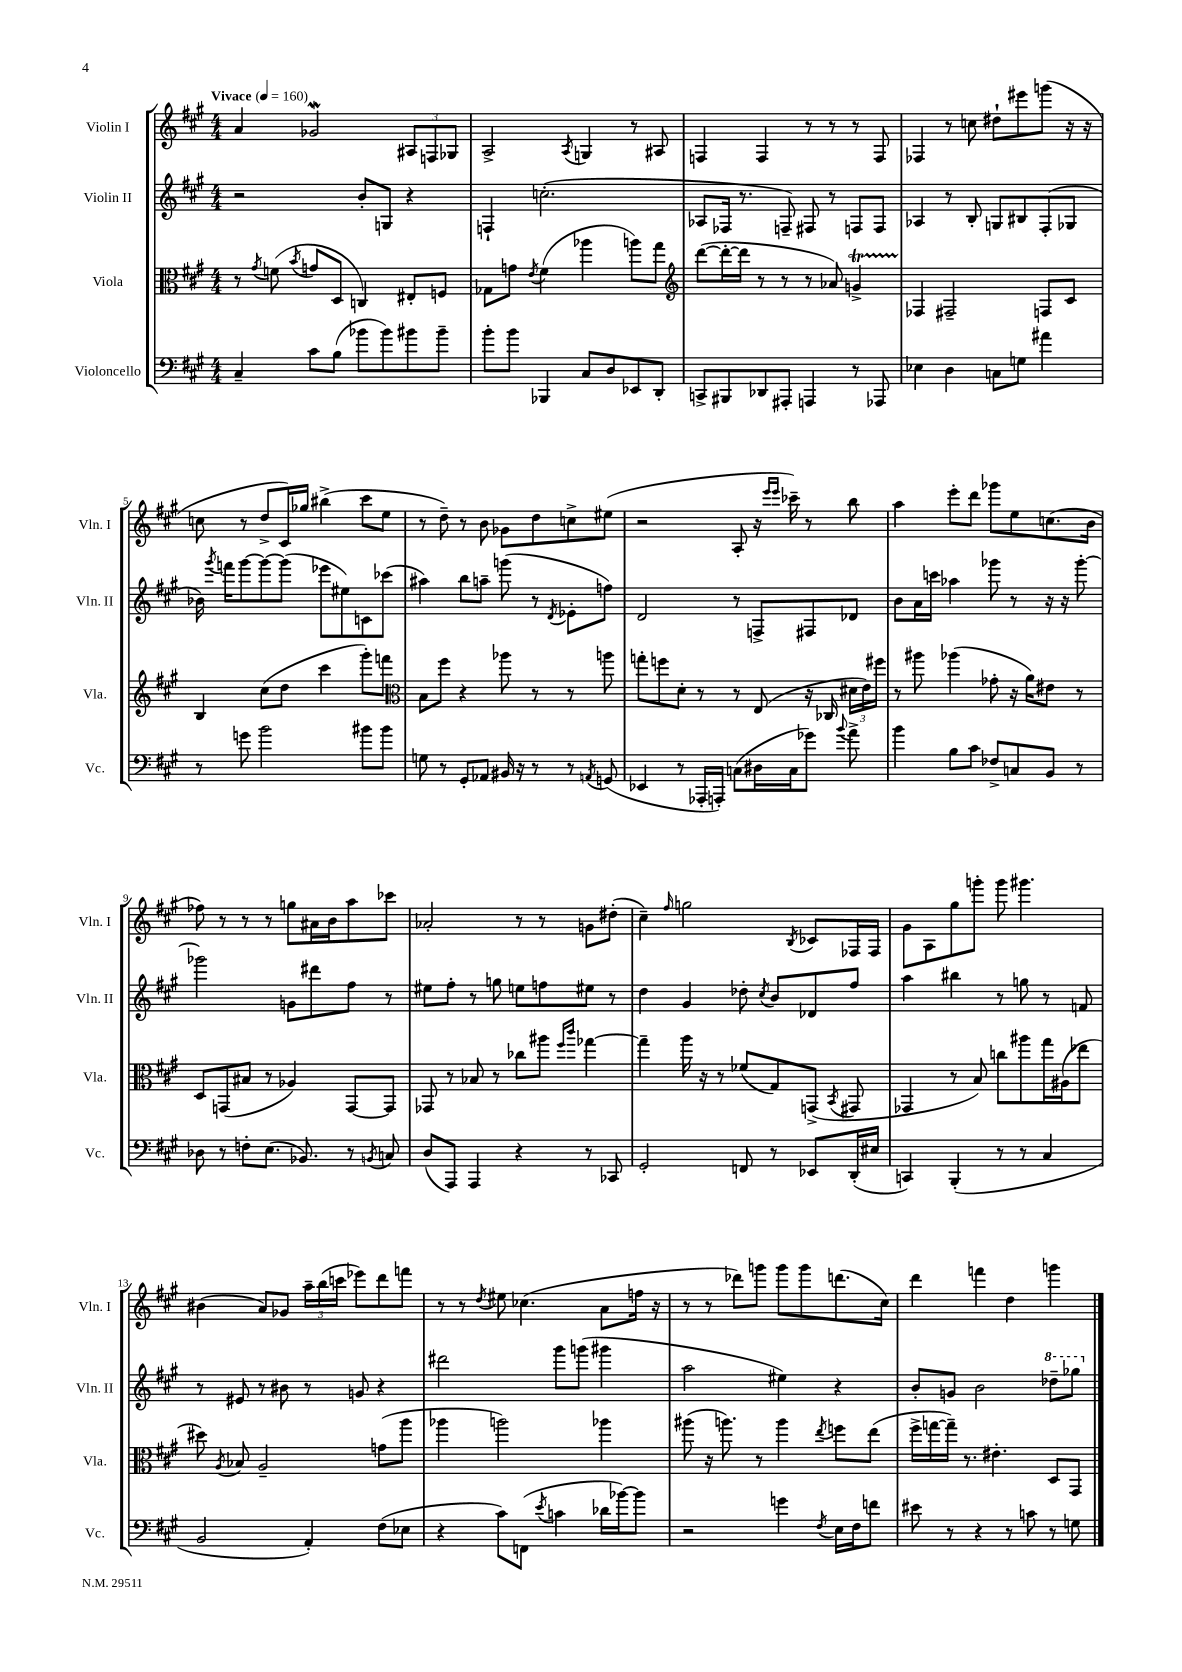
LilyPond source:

<<
\new StaffGroup <<
\new Staff = "s0" \with { instrumentName = "Violin I" shortInstrumentName = "Vln. I" } {
    \clef treble \key a \major \numericTimeSignature \time 4/4 \tempo "Vivace" 4 = 160
    \autoBeamOff a'4 ges'2\mordent \tuplet 3/2 { ais8[ f8 ges8] } |
    a2-> \acciaccatura { a8 } g4 r8 ais8 |
    f4 f4 r8 r8 r8 f8 |
    fes4 r8 c''8 dis''8[-! eis'''8 g'''8]( r16 r16 |
    c''8 r8 d''8[-> cis'16) ges''16] bis''4->( cis'''8[ e''8] |
    r8 d''8--) r8 b'8 ges'8[ d''8 c''8-> eis''8]( |
    r2 a8-. r16 \grace { e'''16[ e'''16] } ces'''16--) r8 b''8 |
    a''4 e'''8[-. d'''8] ges'''8[ e''8 c''8.( b'16] |
    fes''8) r8 r8 r8 g''8[ ais'16 b'16 a''8 ces'''8] |
    aes'2-. r8 r8 g'8[ dis''8]-.( |
    cis''4--) \grace { fis''16 } g''2 \acciaccatura { b8 } ces'8[ fes16 fes16] |
    gis'8[ a8 gis''8 g'''8]-. g'''8 gis'''4. |
    bis'4( a'8[) ges'8] \tuplet 3/2 { a''16[-- b''16( c'''16] } ees'''8[) d'''8 f'''8] |
    r8 r8 \acciaccatura { d''8 } eis''8 ces''4.( a'8[ f''16] r16 |
    r8 r8 des'''8[) g'''8] g'''8[ g'''8 d'''8.( cis''16]) |
    d'''4 f'''4 d''4 g'''4 \bar "|." |
}
\new Staff = "s1" \with { instrumentName = "Violin II" shortInstrumentName = "Vln. II" } {
    \clef treble \key a \major \numericTimeSignature \time 4/4
    \autoBeamOff r2 b'8[-. g8] r4 |
    f4-! c''2.-.( |
    aes8[ fes16] r8. f8--) fis8 r8 f8[ f8] |
    aes4 r8 b8-. g8[ bis8 fis8-.( ges8] |
    bes'16) \acciaccatura { gis'''8 } f'''16[ gis'''8~ gis'''8~ gis'''8]( ees'''8[ eis''8) c'8 ces'''8]( |
    ais''4) b''8[ a''8]-- g'''8( r8 \acciaccatura { d'8 } ees'8[-. f''8]) |
    d'2 r8 f8[-> fis8 des'8] |
    b'8[ a'16 c'''16] aes''4 ges'''8 r8 r16 r16 ges'''8~-. |
    ges'''2 g'8[ dis'''8 fis''8] r8 |
    eis''8[ fis''8]-. r8 g''8 e''8[ f''8 eis''8] r8 |
    d''4 gis'4 des''8-. \acciaccatura { cis''8 } b'8[ des'8 fis''8] |
    a''4 bis''4 r8 g''8 r8 f'8 |
    r8 eis'8 r8 bis'8 r8 g'8 r4 |
    dis'''2 gis'''8[ g'''8]( gis'''4 |
    a''2 eis''4) r4 |
    b'8[-. g'8] b'2 \ottava #1 des'''8[-- ges'''8] \ottava #0 \bar "|." |
}
\new Staff = "s2" \with { instrumentName = "Viola" shortInstrumentName = "Vla." } {
    \clef alto \key a \major \numericTimeSignature \time 4/4
    \autoBeamOff r8 \acciaccatura { gis'8 } f'8( \acciaccatura { b'8 } g'8[ d8] c4) eis8[-. f8] |
    ges8[ g'8] \acciaccatura { e'8 } fis'4( aes''4 a''8[) gis''8] |
    \clef treble d'''8[~( d'''16~-. d'''16] r8 r8 r8 aes'8) g'4->\startTrillSpan |
    fes4\stopTrillSpan fis2-- f8[ cis'8] |
    b4 cis''8[( d''8] cis'''4 gis'''8[-.) f'''8] |
    \clef alto b8[ fis''8] r4 aes''8 r8 r8 a''8 |
    g''8[-. f''8 d'8]-. r8 r8 e8( r16 ces16 \tuplet 3/2 { dis'16[ e'16) fis''16] } |
    r8 ais''8 aes''4( ges'8-. r16 a'16[) eis'8] r8 |
    d8[ g,8( bis8] r8 aes4) g,8[~ g,8] |
    ges,8 r8 bes8 r8 ces''8[ ais''8] \grace { fis''16[ cis'''16] } ges''4~ |
    ges''4-- a''16 r16 r8 fes'8[( gis8) g,8]->( \acciaccatura { b,8 } gis,8 |
    ges,4 r8 b8) c''8[ ais''8 gis''16 ais16( ees''8] |
    dis''8) \acciaccatura { a8 } bes8 a2-- g'8[( a''8] |
    aes''4 a''2) aes''4 |
    ais''8( r16 a''8.) r8 a''4 \acciaccatura { e''8 } f''8[ e''8]( |
    fis''16[-> g''16~ g''16]--) r8. eis'4.-. d8[ gis,8] \bar "|." |
}
\new Staff = "s3" \with { instrumentName = "Violoncello" shortInstrumentName = "Vc." } {
    \clef bass \key a \major \numericTimeSignature \time 4/4
    \autoBeamOff cis4-- cis'8[ b8]( bes'8[ bes'8) bis'8 bis'8]-- |
    b'8[-. b'8] bes,,4 cis8[ d8 ees,8 d,8]-. |
    c,8[-> bis,,8 des,8 ais,,8]-. a,,4 r8 aes,,8 |
    ees4 d4 c8[ g8] ais'4 |
    r8 g'8 b'2 bis'8[ bis'8] |
    g8 r8 gis,8[-. aes,8] bis,16 r16 r8 r8 \acciaccatura { a,8 } g,8( |
    ees,4 r8 aes,,16[-. a,,16]-.) c8[( dis16 c16 ges'8]) \appoggiatura { b'8 } a'8-> |
    b'4 b8[ cis'8] fes8[-> c8 b,8] r8 |
    des8 r8 f8[-. e8.]( bes,8.) r8 \acciaccatura { b,8 } c8 |
    d8[( a,,8]) a,,4 r4 r8 ces,8 |
    gis,2-. f,8 r8 ees,8[ d,16-.( eis16] |
    c,4) b,,4-.( r8 r8 cis4 |
    b,2 a,4-.) fis8[( ees8] |
    r4 cis'8[) f,8]( \acciaccatura { e'8 } c'4 des'16[ bes'16~) bes'8] |
    r2 g'4 \acciaccatura { fis8 } e16[ fis16 f'8] |
    eis'8 r8 r4 r8 c'8 r8 g8 \bar "|." |
}
>>
>>
